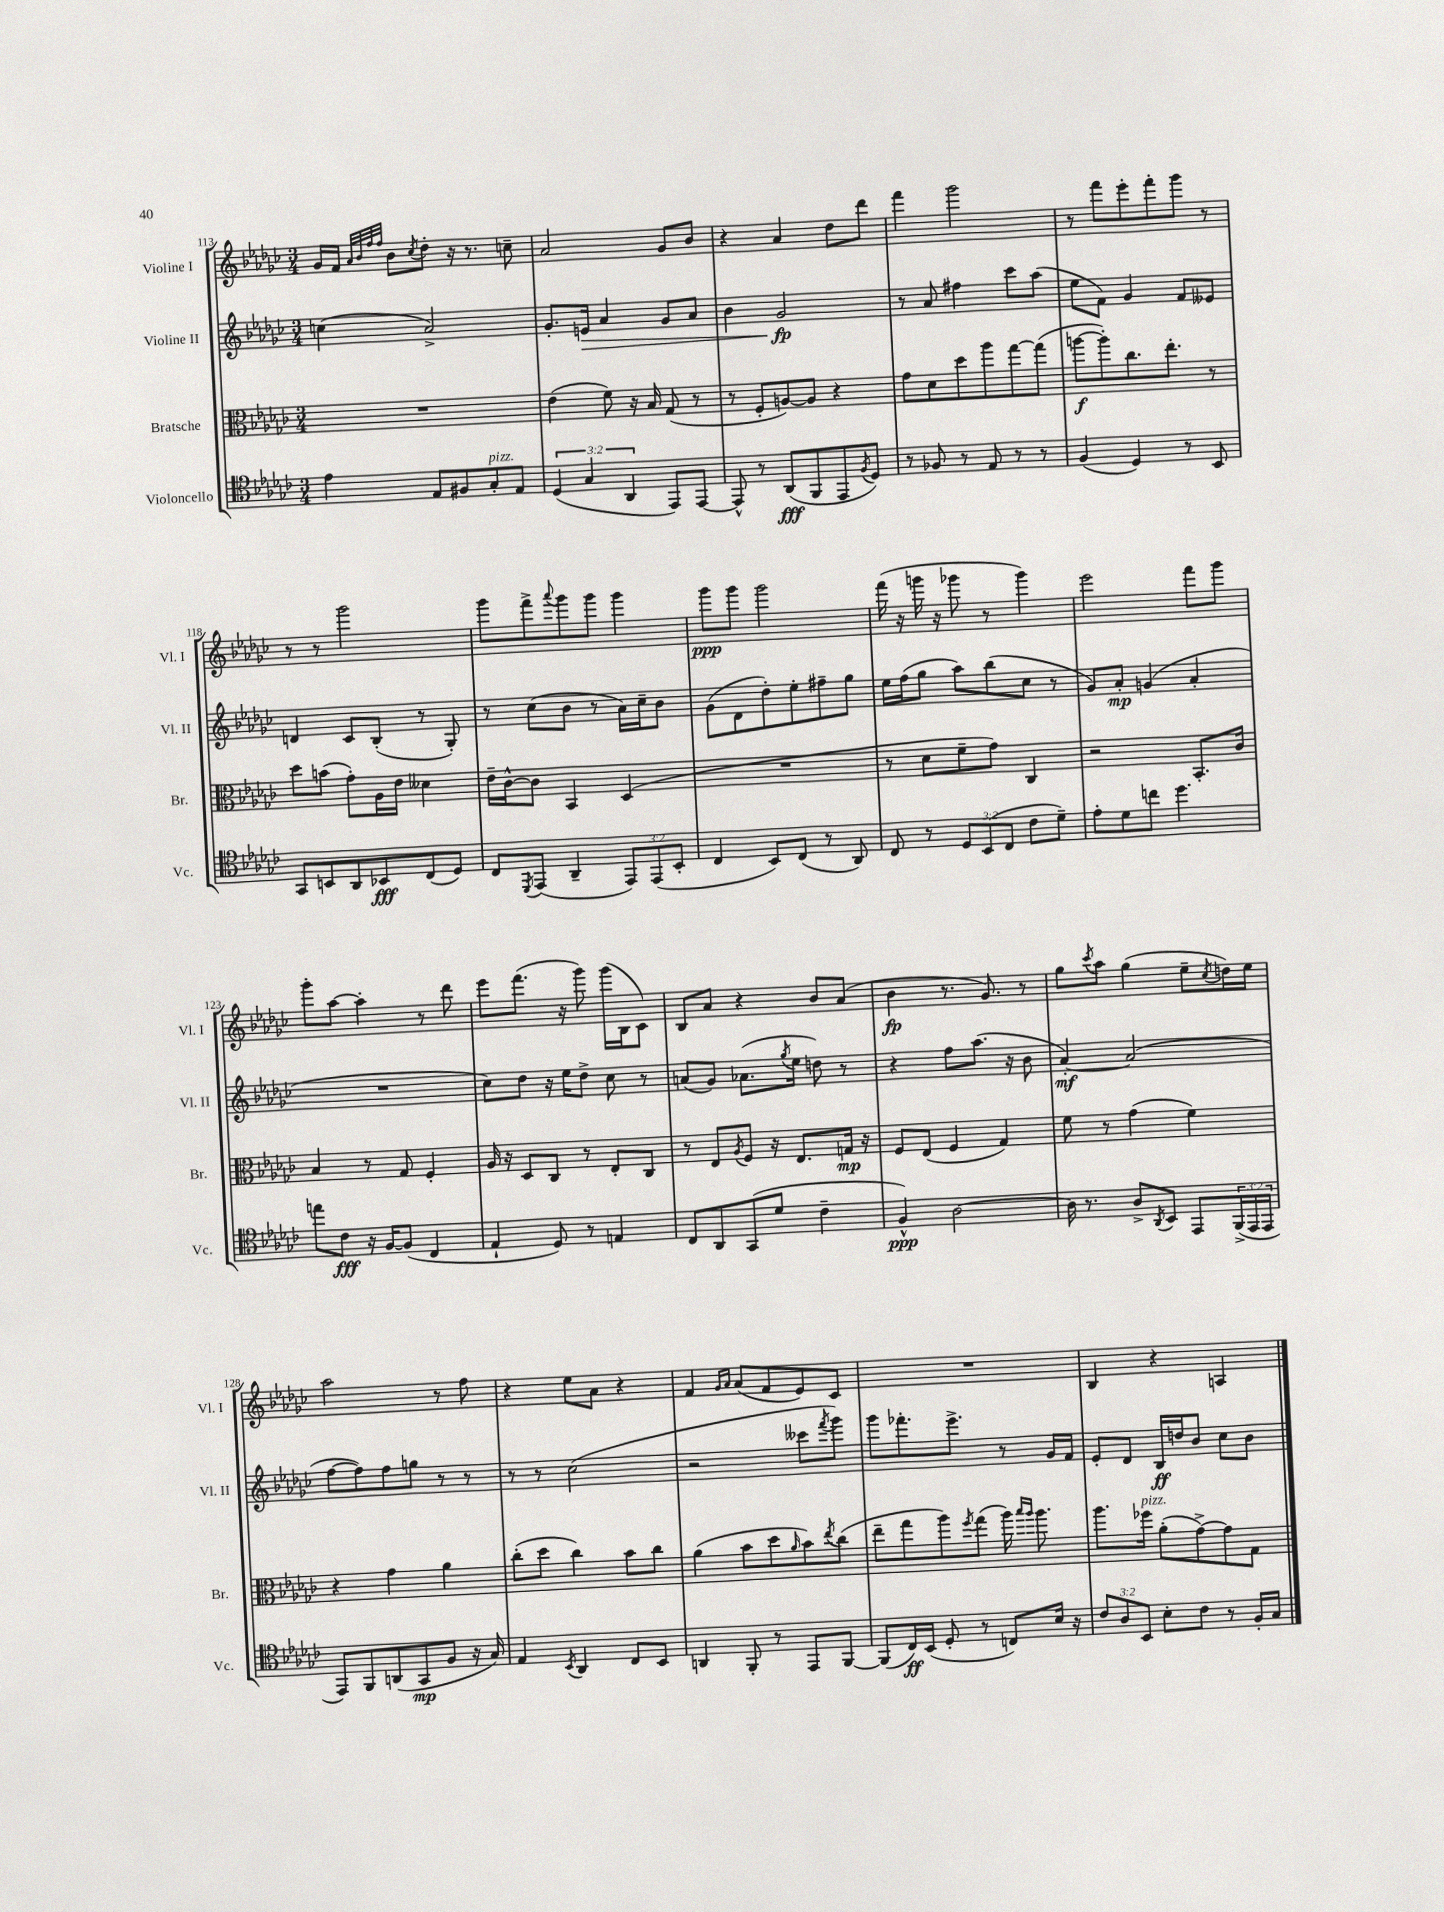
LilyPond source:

<<
\new StaffGroup <<
\new Staff = "s0" \with { instrumentName = "Violine I" shortInstrumentName = "Vl. I" } {
    \clef treble \key ges \major \numericTimeSignature \time 3/4
    ges'16 f'16 \grace { aes'32 bes'32 f''32 f''32 } bes'8 \acciaccatura { ces''8 } des''8-. r16 r8. c''8-- |
    aes'2 ges'8 bes'8 |
    r4 aes'4 des''8 des'''8 |
    f'''4 ges'''2 |
    r8 f'''8 ees'''8-. f'''8-. ges'''8 r8 |
    r8 r8 ges'''2 |
    ges'''8 f'''8-> \appoggiatura { aes'''8 } ges'''8 ges'''8 ges'''4 |
    ges'''8\ppp ges'''8 ges'''2 |
    f'''16( r16 g'''16 r16 ges'''8 r8 ges'''4) |
    ees'''2 f'''8 ges'''8 |
    ges'''8-. aes''8~ aes''4-. r8 des'''8 |
    ees'''8 f'''8.( r16 ges'''8) ges'''16( bes16 ces'8) |
    bes8 aes'8 r4 bes'8 aes'8( |
    bes'4\fp r8. ges'8.) r8 |
    ges''8 \acciaccatura { ces'''8 } aes''8 ges''4( ees''8-- \acciaccatura { ces''8 } d''16) ees''16 |
    aes''2 r8 f''8 |
    r4 ees''8 aes'8 r4 |
    f'4 \grace { ges'16 aes'16 } aes'8( f'8 ees'8) ces'8 |
    R2. |
    bes4 r4 a4 \bar "|." |
}
\new Staff = "s1" \with { instrumentName = "Violine II" shortInstrumentName = "Vl. II" } {
    \clef treble \key ges \major \numericTimeSignature \time 3/4
    c''4( aes'2->) |
    ges'8.-. e'16\> aes'4 ges'8 aes'8 |
    bes'4 ges'2\fp\! |
    r8 aes'8 fis''4 ces'''8 aes''8( |
    ees''8 f'8) ges'4 f'8 eeses'8 |
    d'4 ces'8 bes8-.( r8 ges8-.) |
    r8 ces''8( bes'8 r8 aes'16) ces''16-- bes'8 |
    ges'8( des'8 des''8-.) ees''8-. fis''8-- ges''8 |
    ees''16 f''16( ges''8 aes''8) bes''8( ces''8 r8 |
    ges'8) aes'8-.\mp g'4( aes'4-. |
    R2. |
    ces''8) des''8 r16 ees''16 des''8-> ces''8 r8 |
    a'8( ges'8) aes'8.( \acciaccatura { ges''8 } ees''16 d''8) r8 |
    r4 f''8 aes''8.( r16 bes'8 |
    aes'4~-.\mf) aes'2( |
    f''8~ f''8) f''8 g''8 r8 r8 |
    r8 r8 ces''2( |
    r2 ceses'''8 \acciaccatura { f'''8 } ges'''8) |
    ges'''8 fes'''8.-. ees'''8.-> r8 ges'16 f'16 |
    ees'8-. des'8 bes16\ff d''16 bes'8 ces''8 bes'8 \bar "|." |
}
\new Staff = "s2" \with { instrumentName = "Bratsche" shortInstrumentName = "Br." } {
    \clef alto \key ges \major \numericTimeSignature \time 3/4
    R2. |
    ees'4( f'8) r16 bes16 ges8( r8 |
    r8 f8-. a8~) a8 r4 |
    ges'8 des'8 des''8 aes''8 ges''8~ ges''8( |
    a''8~\f a''8-.) ces''8. ees''8.-. r8 |
    des''8 b'8( ges'8-.) aes16 ees'16 deses'4 |
    ees'16-- ces'16~-^ ces'8 bes,4 des4( |
    R2. |
    r8 des'8 f'8-- ges'8) ces4 |
    r2 bes,8.-. ces'16 |
    bes4 r8 ges8 f4-. |
    aes16 r16 des8 ces8 r8 ees8-. ces8 |
    r8 ees8 \acciaccatura { aes8 } f8 r16 ees8. g16\mp r16 |
    f8 ees8( f4 ges4) |
    f'8 r8 ges'4( f'4) |
    r4 ges'4 aes'4 |
    ces''8-.( des''8 ces''4) bes'8 ces''8 |
    aes'4( bes'8 des''8 \grace { aes'16 } bes'8) \acciaccatura { ees''8 } ces''8( |
    ees''8-- ges''8 aes''8) \acciaccatura { f''8 } ges''8( aes''16) \grace { bes''16 aes''16 } aes''8. |
    aes''8. fes''16^\markup { \italic "pizz." } aes'8-.( ges'8~->) ges'8 ges8 \bar "|." |
}
\new Staff = "s3" \with { instrumentName = "Violoncello" shortInstrumentName = "Vc." } {
    \clef tenor \key ges \major \numericTimeSignature \time 3/4 \override Staff.TupletNumber.text = #tuplet-number::calc-fraction-text
    ees'4 ees8 fis8 ges8-.^\markup { \italic "pizz." } ees8 |
    \tuplet 3/2 { des4( ges4 aes,4 } ees,8) ees,8~ |
    ees,8-^ r8 aes,8\fff( f,8 ees,8 \acciaccatura { f8 } des8) |
    r8 fes8 r8 ees8 r8 r8 |
    f4( des4) r8 bes,8 |
    ges,8 b,8 aes,8 bes,8\fff ces8( des8) |
    ces8 \acciaccatura { des,8 } ees,8( aes,4-- \tuplet 3/2 { ees,8) ees,8( bes,8-. } |
    ces4 bes,8) ces8( r8 aes,8) |
    ces8 r8 \tuplet 3/2 { des8 bes,8( ces8 } ces'8 des'8--) |
    ees'8-. des'8 c''8 des''4. |
    e''8 ces'8\fff r16 f16~ f8( ces4 |
    ees4-! des8) r8 e4 |
    ces8 aes,8 ges,8( des'8 ces'4-- |
    f4-^\ppp) aes2~ |
    aes16 r8. aes8-> \acciaccatura { aes,8 } bes,8 ees,8 \tuplet 3/2 { f,16->( ees,16 ees,16 } |
    ees,8) f,8 a,8( ges,8\mp f8 r16 ges16) |
    ees4 \acciaccatura { bes,8 } aes,4 ces8 bes,8 |
    a,4 f,8-. r8 ees,8 f,8~ |
    f,8( ces16\ff) bes,16( des8-. r8 c8) bes16 r16 |
    \tuplet 3/2 { ces'8 aes8 bes,8 } bes8-. ces'8 r8 f16-. ges16 \bar "|." |
}
>>
>>
\layout { \context { \Score currentBarNumber = #113 } }
